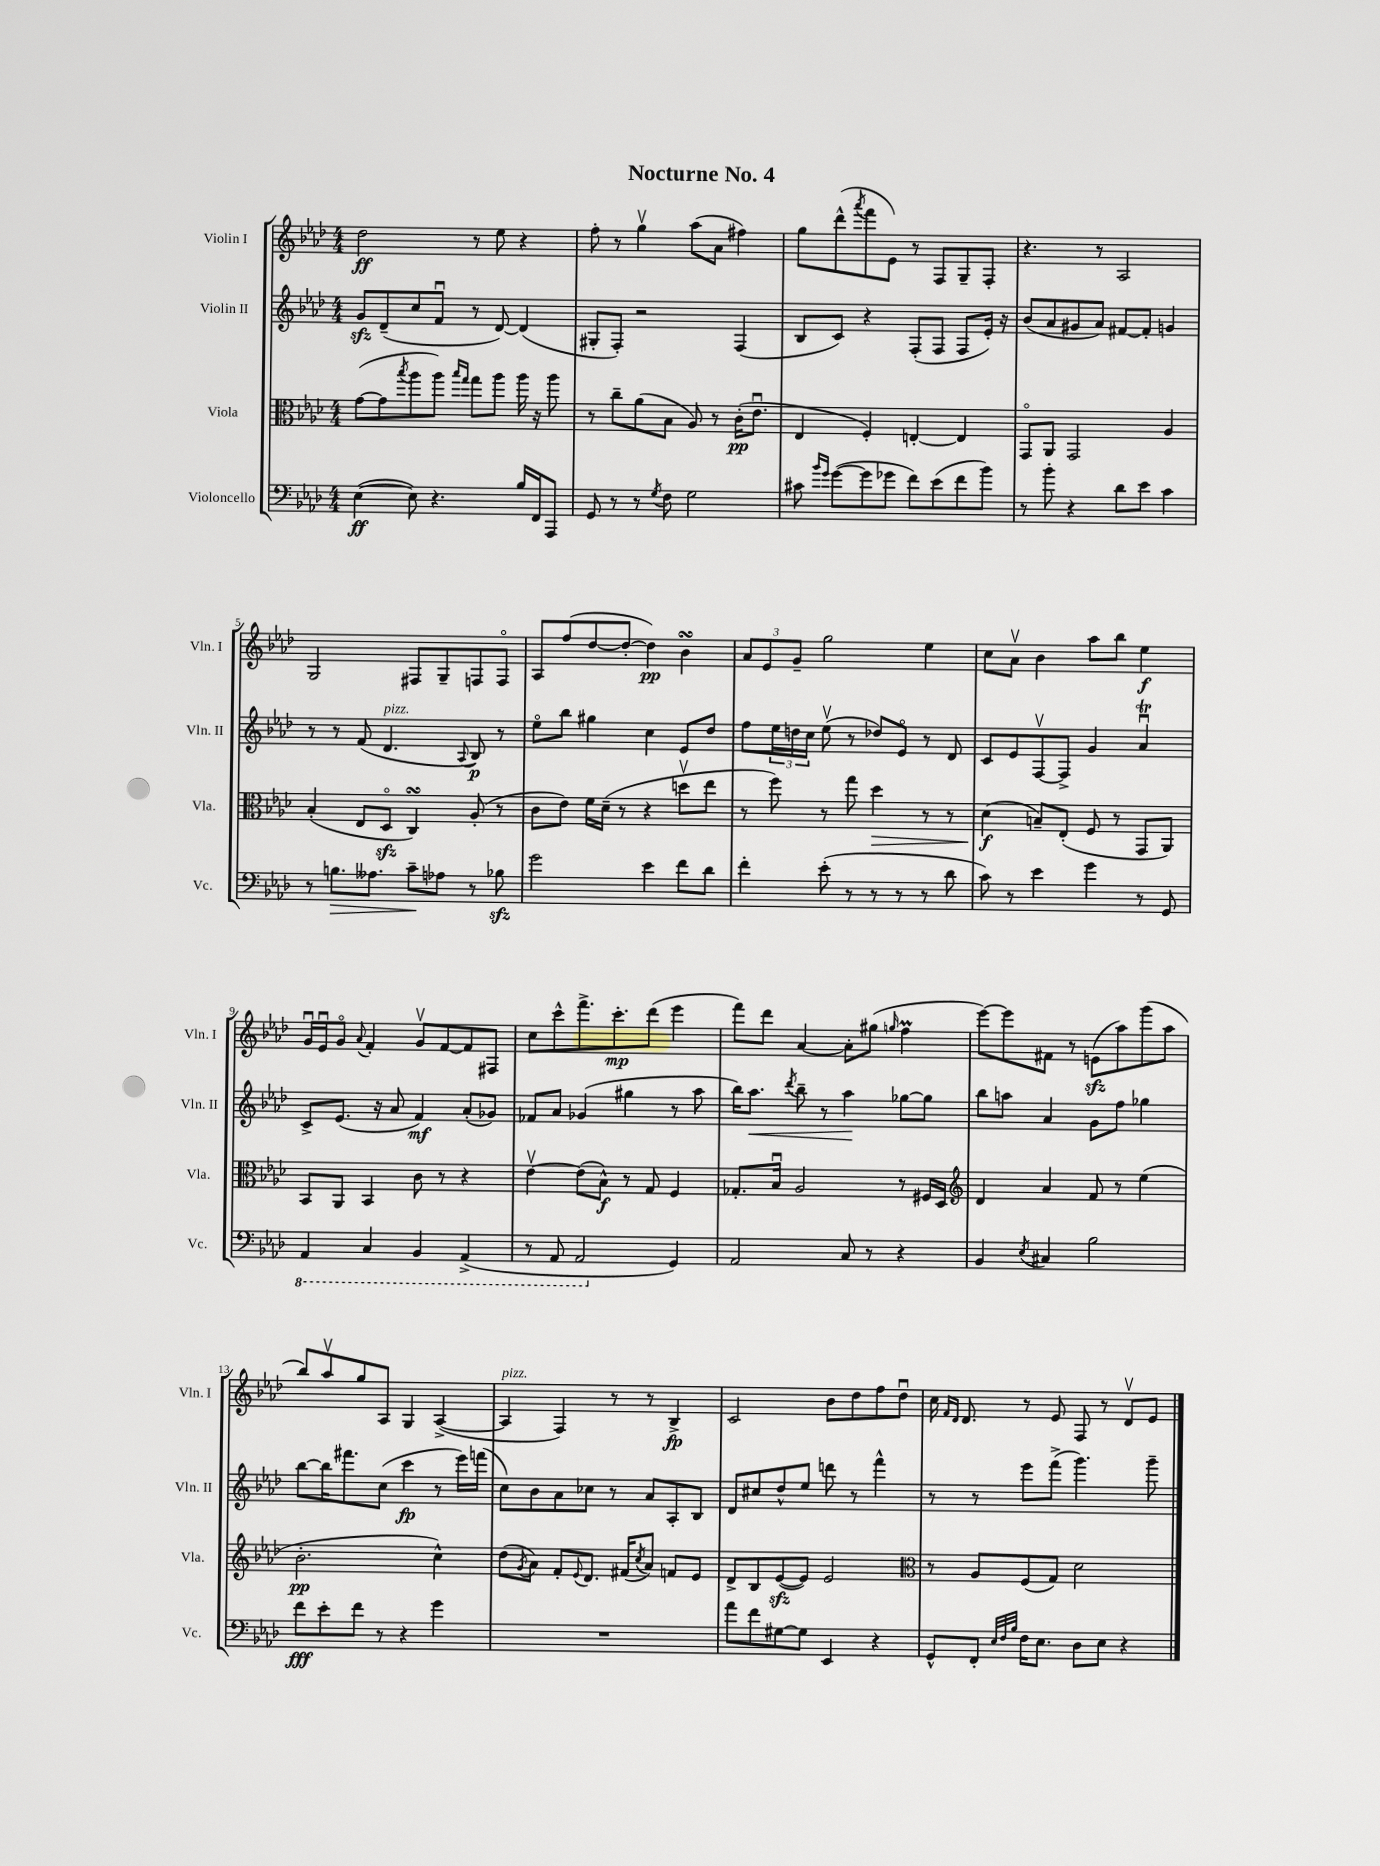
\header { title = "Nocturne No. 4" }
<<
\new StaffGroup <<
\new Staff = "s0" \with { instrumentName = "Violin I" shortInstrumentName = "Vln. I" } {
    \clef treble \key aes \major \numericTimeSignature \time 4/4
    des''2\ff r8 ees''8 r4 |
    f''8-. r8 g''4\upbow aes''8( aes'8 fis''4) |
    g''8 des'''8-^( \acciaccatura { aes'''8 } f'''8 ees'8) r8 f8 g8-- f8-. |
    r4. r8 aes2 |
    g2 fis8 g8-- f8 f8\flageolet |
    aes8 f''8( des''8~ des''8~-. des''4\pp) bes'4\turn |
    \tuplet 3/2 { aes'8 ees'8 g'8-- } g''2 ees''4 |
    c''8 aes'8\upbow bes'4 aes''8 bes''8 ees''4\f |
    g'16\downbow ees'16\downbow g'8\flageolet \appoggiatura { aes'8 } f'4-. g'8\upbow f'8~ f'8 fis8 |
    c''8 c'''8-^ f'''8.-> c'''8.-.\mp des'''8( ees'''4 |
    f'''8) des'''8 aes'4~ aes'8-. gis''8( \grace { g''16 } f''4\prall |
    ees'''8~) ees'''8 fis'8 r8 e'8\sfz( aes''8) g'''8( aes''8 |
    bes''8) aes''8\upbow g''8 aes8 g4 aes4~->( |
    aes4^\markup { \italic "pizz." } f4) r8 r8 bes4->\fp |
    c'2 bes'8 des''8 f''8 des''8\downbow |
    c''16 \grace { f'16 des'16 } des'8. r8 ees'8 f8 r8 des'8\upbow ees'8 \bar "|." |
}
\new Staff = "s1" \with { instrumentName = "Violin II" shortInstrumentName = "Vln. II" } {
    \clef treble \key aes \major \numericTimeSignature \time 4/4
    g'8\sfz des'8--( c''8 f'8\downbow r8 des'8~) des'4( |
    gis8-. f8-.) r2 f4( |
    bes8 c'8) r4 f8-.( f8 f8 ees'16-.) r16 |
    bes'8( aes'8 gis'8 aes'8) fis'8~ fis'8-. g'4 |
    r8 r8 f'8( des'4.^\markup { \italic "pizz." } \appoggiatura { aes8 } bes8\p) r8 |
    ees''8\flageolet bes''8 gis''4 c''4 ees'8 des''8 |
    f''8 \tuplet 3/2 { ees''16 d''16 c''16 } ees''8\upbow( r8 des''8) ees'8\flageolet r8 des'8 |
    c'8 ees'8 f8~\upbow f8-> g'4 aes'4\downbow\trill |
    c'8-> ees'8.( r16 aes'8 f'4\mf) aes'8-.( ges'8) |
    fes'8 aes'8 ges'4( gis''4 r8 aes''8 |
    bes''16) aes''8.\< \acciaccatura { des'''8 } bes''8-- r8 aes''4\! ges''8~ ges''8 |
    bes''8 a''8 aes'4 g'8 f''8 ges''4 |
    bes''8~ bes''16 fis'''8. c''8( c'''4\fp r8 ees'''16) f'''16( |
    c''8) bes'8 aes'8 ces''8 r8 aes'8 aes8-. bes8 |
    des'8 cis''8 des''8-^ ees''8 d'''8 r8 f'''4-^ |
    r8 r8 ees'''8 f'''8->( g'''4.) g'''8-- \bar "|." |
}
\new Staff = "s2" \with { instrumentName = "Viola" shortInstrumentName = "Vla." } {
    \clef alto \key aes \major \numericTimeSignature \time 4/4
    g'8~( g'8 \acciaccatura { bes''8 } aes''8 aes''8) \grace { bes''16 g''16 } g''8 aes''8 aes''16 r16 aes''8 |
    r8 c''8-- aes'8( bes8 aes8) r8 c'16-.\pp( ees'8.\downbow |
    ees4 f4-.) e4~-. e4 |
    g,8\flageolet aes,8 g,2 aes4 |
    bes4-.( ees8 des8\flageolet\sfz c4\turn) aes8-.( r8 |
    c'8 ees'8) f'16 des'16--( r8 r4 d''8\upbow ees''8 |
    r8 f''8) r8 g''8 des''4\> r8 r8 |
    des'4\f\!( b8--) ees8-.( f8 r8 g,8 aes,8) |
    bes,8 aes,8 bes,4 c'8 r8 r4 |
    ees'4~\upbow ees'8( bes8-^\f) r8 g8 f4 |
    ges8.-. bes16\downbow aes2 r8 fis16 des16 |
    \clef treble des'4 aes'4 f'8 r8 ees''4( |
    bes'2.-.\pp c''4-^) |
    des''8( \acciaccatura { g'8 } aes'8) f'8-. \appoggiatura { ees'8 } des'8. fis'16( \acciaccatura { c''8 } aes'8) f'8 ees'8 |
    des'8-> bes8 ees'8~\sfz( ees'8) ees'2 |
    \clef alto r8 aes8 f8( g8) des'2 \bar "|." |
}
\new Staff = "s3" \with { instrumentName = "Violoncello" shortInstrumentName = "Vc." } {
    \clef bass \key aes \major \numericTimeSignature \time 4/4
    ees4~\ff( ees8) r4. bes16 f,16 aes,,8 |
    g,8 r8 r8 \acciaccatura { g8 } f8 g2 |
    cis'8 \grace { bes'16 g'16 } g'8~( g'8 ges'8 f'8) ees'8( f'8 bes'8) |
    r8 bes'8-. r4 des'8 ees'8 c'4 |
    r8 b8.\> aeses8. c'8--\! aes8 r8 bes8\sfz |
    g'2 ees'4 f'8 des'8 |
    f'4-. ees'8-.( r8 r8 r8 r8 des'8 |
    c'8) r8 ees'4 g'4 r8 g,8 |
    \ottava #-1 aes,,4 c,4 bes,,4 aes,,4->( |
    r8 aes,,8 aes,,2 \ottava #0 g,4) |
    aes,2 c8 r8 r4 |
    bes,4 \acciaccatura { ees8 } cis4 bes2 |
    f'8\fff ees'8-. f'8 r8 r4 g'4 |
    R1 |
    aes'8 f'8 gis8~ gis8 ees,4 r4 |
    g,8-^ f,8-. \grace { ees32 f32 bes32 } f16 ees8. des8 ees8 r4 \bar "|." |
}
>>
>>
